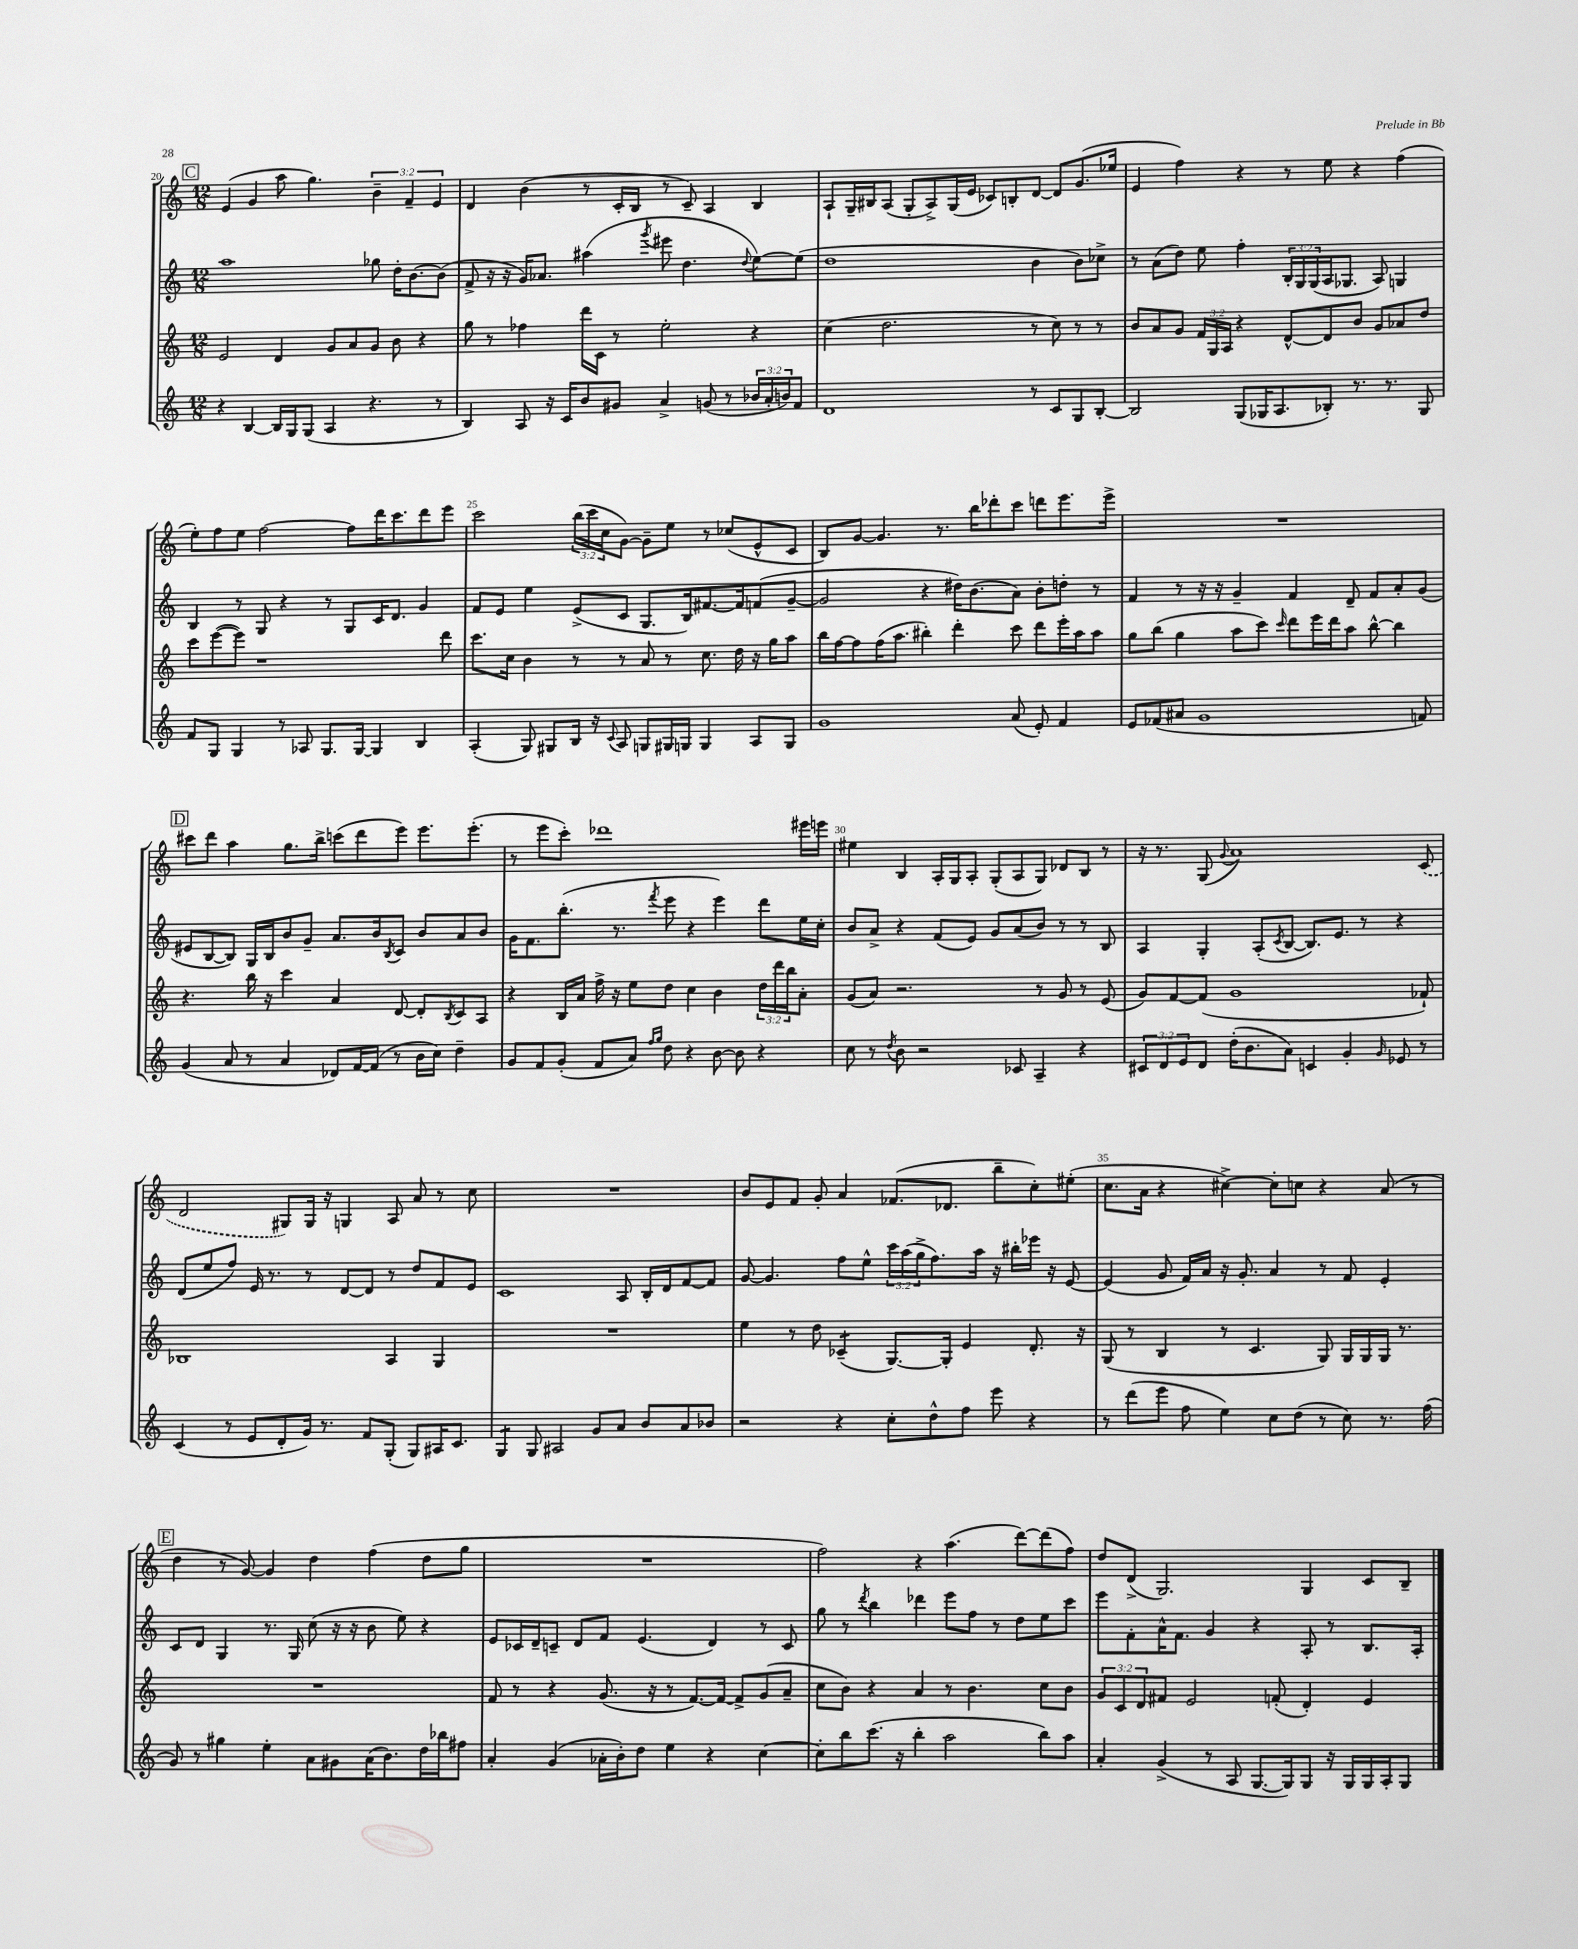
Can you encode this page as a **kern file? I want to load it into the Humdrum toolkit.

**kern	**kern	**kern	**kern
*staff4	*staff3	*staff2	*staff1
*clefG2	*clefG2	*clefG2	*clefG2
*k[]	*k[]	*k[]	*k[]
*M12/8	*M12/8	*M12/8	*M12/8
4r	2e	1aa	(4e
[4B	.	.	4g
16B]	4d	.	8aa
16G	.	.	.
(8G	.	.	4.gg)
4A	8g	.	.
.	8a	.	.
4.r	8g	8gg-	6b~
.	8b	16dd'	.
.	.	.	6f~
.	.	[8.b	.
.	4r	.	.
.	.	.	6e
8r	.	(8b]	.
=	=	=	=
4B)	8gg	8f^	4d
.	8r	16r	.
.	.	16r	.
8A	4ff-	16g)	(4b
.	.	8.a-	.
16r	.	.	.
16c	.	.	.
8b	16ddd	(4aa#	8r
.	16c	.	.
8g#	8r	.	16c'
.	.	.	16B
.	.	8qggg	.
4a^	2ee'	8eee#	8r
.	.	4.dd	8c~)
(8g	.	.	4A
8r	.	.	.
.	.	8qqdd	.
24b-	4r	[8ee)	4B
24a'	.	.	.
24b)	.	.	.
8f	.	(8ee]	.
=	=	=	=
1d	(4cc	1dd	8A`
.	.	.	16G~
.	.	.	16B#
.	2.dd	.	(8A
.	.	.	8G'
.	.	.	8A^)
.	.	.	(16G
.	.	.	16e
.	.	.	8c-)
.	.	.	8B'
8r	8r	4b	[8d
8c	8cc)	.	8d]
8G	8r	8b)	(8.g
[8B'	8r	8cc-^	.
.	.	.	16ee-
=	=	=	=
2B]	8b	8r	4e
.	8a	(8a	.
.	8g	8dd)	4ff)
.	24f	8ee	.
.	24G	.	.
.	24A	.	.
(8G	4r	4ff'	4r
16G-	.	.	.
8.A	.	.	.
.	[8d^^	24B'	8r
.	.	24G	.
.	.	(24G	.
8B-')	8d]	16A	8ee
.	.	8.G-	.
8.r	8b	.	4r
.	8g	8A)	.
8.r	.	.	.
.	8a-	4G	(4ff
8G-	8dd	.	.
=	=	=	=
8f	8ccc	4B	8ee')
8G	([8eee	.	8ff
4G	8eee])	8r	8ee
.	1r	8G	[2ff
8r	.	4r	.
8A-	.	.	.
8.G	.	8r	.
.	.	8G	8ff]
[16G	.	.	.
4G]	.	16c	16ddd
.	.	8.d	8.ccc
4B	.	4g	8ddd
.	8ddd	.	8eee
=	=	=	=
(4A'	8.ccc	8f	2ccc
.	.	8e	.
.	16cc	.	.
8G)	4b	4ee	.
8G#	.	.	.
16B	8r	(8e^	(24bb
.	.	.	24ccc
16r	.	.	.
.	.	.	24cc
8qqc	.	.	.
8A	8r	8c	[8g)
8G	8a	8.G	8g~]
16G#	8r	.	8ee
16G	.	16B)	.
4G	8.cc	[8.f#	8r
.	.	.	(8cc-
.	16dd	16f#]	.
8A	16r	(8f	8e^^
.	16gg	.	.
8G	8aa	[8g~	8c
=	=	=	=
1g	16bb	2g]	8B)
.	[16ff	.	.
.	8ff]	.	[8g
.	(16ff	.	4.g]
.	8.aa	.	.
.	4bb#')	4r	.
.	.	.	8.r
.	4ddd'	16dd#)	.
.	.	(8.b	16bb
.	.	.	8ddd-'
(8a	8ccc	8a)	8ccc
8e')	8ddd	8b'	8ddd
4f	16eee'	8dd'	8.eee
.	16aa	.	.
.	8aa	8r	.
.	.	.	16eee^
=	=	=	=
8e	8gg	4f	1.r
(8f-	(8bb	.	.
8a#	4gg	8r	.
1g	.	16r	.
.	.	16r	.
.	8aa	4g~	.
.	8ccc)	.	.
.	16qqccc	.	.
.	8ddd	4f	.
.	16eee	.	.
.	16ddd	.	.
.	8aa	8d~	.
.	[8bb^^	8f	.
.	4bb]	8a'	.
8f)	.	(8g	.
=	=	=	=
(4g	4.r	8e#	8ccc#
.	.	[8B	8ddd
8a	.	8B])	4aa
8r	16bb	16G	.
.	16r	16B	.
4a	4ccc	8b	8.gg
.	.	8g~	.
.	.	.	16bb^
8d-)	4a	8.a	(8ccc
[16f	.	.	8ddd
(16f]	.	16b	.
.	.	8qB	.
8r	[8d	8c	8eee)
16b	8d']	8b	8.eee
16cc)	.	.	.
.	8qB	.	.
4dd~	8c	8a	.
.	.	.	(8.eee'
.	8A	8b	.
=	=	=	=
8g	4r	16g	8r
.	.	8.f	.
8f	.	.	8eee
(8g'	16B	(8.bb'	8ccc')
.	16a	.	.
8f	16ff^	.	1ddd-
.	16r	8.r	.
8a)	8ee	.	.
16qqff	.	.	.
16qqgg	.	8qfff	.
8dd	8dd	8eee	.
4r	4cc	4r	.
[8b	4b	4eee)	.
8b]	.	.	.
4r	24dd	8ddd	.
.	24ddd	.	.
.	24bb	.	.
.	8a'	16ee	16eee#
.	.	16cc'	16eee
=	=	=	=
8cc	(8g	8b	4ee#
8r	8a)	8a^	.
8qdd	.	.	.
8b	2.r	4r	4B
2r	.	.	.
.	.	(8f	16A'
.	.	.	16G
.	.	8e)	8A'
.	.	8g	(8G'
8c-	.	(8a	8A
4A~	8r	8b)	8G)
.	8g	8r	8d-
4r	8r	8r	8B
.	(8e	8B	8r
=	=	=	=
12c#	8g)	4A	16r
.	.	.	8.r
12d	.	.	.
.	[8f	.	.
12e	.	.	.
8d	(8f]	4G'	(8G
.	.	.	8qqg
(16dd'	1g	.	1a)
8.b	.	.	.
.	.	(8A'	.
.	.	8qc	.
8a)	.	[8B	.
4c	.	8.B])	.
.	.	8.e	.
4g'	.	.	.
.	.	8r	.
16qqg	.	.	.
8e-	.	4r	.
8r	8f-`)	.	(8c
=	=	=	=
(4c	1B-	(8d	2d
.	.	8ee	.
8r	.	8ff)	.
8e	.	16e	.
.	.	8.r	.
8d'	.	.	8G#)
16g)	.	8r	16G#
8.r	.	.	16r
.	.	[8d	4G
8f	.	8d]	.
(8G'	4A	8r	8A
8G)	.	8dd	8a
16A#	4G	8f	8r
8.c	.	.	.
.	.	8e	8cc
=	=	=	=
4G	1.r	1c	1.r
8G	.	.	.
2A#	.	.	.
8g	.	.	.
8a	.	8A	.
8b	.	16B'	.
.	.	16d	.
8a	.	[8f	.
8b-	.	8f]	.
=	=	=	=
2r	4ee	[8g	8b
.	.	4.g]	8e
.	8r	.	8f
.	8dd	.	8g'
4r	(4c-~	8ff	4a
.	.	8ee^^	.
8cc'	[8.G)	24ccc	(8.f-
.	.	(24aa	.
.	.	24gg^	.
8dd^^	.	8.ff)	.
.	16G']	.	8.d-
8ff	4e	.	.
.	.	16aa	.
8eee	.	16r	8bb~
.	.	16bb#'	.
4r	8.d'	16eee-	8cc')
.	.	16r	.
.	.	[8e	(8ee#'
.	16r	.	.
=	=	=	=
8r	(8G	(4e]	8.cc
(8ddd	8r	.	.
.	.	.	16a
8eee	4B	8g	4r
8ff	.	16f)	.
.	.	16a	.
4ee)	8r	16r	[4cc#^)
.	.	8.g'	.
.	4.c	.	.
8cc	.	4a	8cc#']
(8dd	.	.	8cc
8r	8G)	8r	4r
8cc)	16G	8f	.
.	16G	.	.
8.r	16G	4e'	(8a
.	8.r	.	.
.	.	.	8r
(16ff	.	.	.
=	=	=	=
8g)	1.r	8c	4dd
8r	.	8d	.
4gg#	.	4G	8r
.	.	.	[8g)
4ee'	.	8.r	4g]
.	.	16G	.
8a	.	(8cc	4dd
8g#	.	16r	.
.	.	16r	.
(16a	.	8b	(4ff
8.b)	.	.	.
.	.	8ee)	.
16dd	.	4r	8dd
16bb-	.	.	.
8ff#	.	.	8gg
=	=	=	=
4a'	8f	8e	1.r
.	8r	16c-	.
.	.	16d~	.
(4g	4r	8c~	.
.	.	8d	.
16a-'	(8.g	8f	.
16b')	.	.	.
8dd	.	(4.e	.
.	16r	.	.
4ee	8r	.	.
.	[8.f)	.	.
4r	.	4d)	.
.	16f_	.	.
.	8f^]	.	.
[4cc	(8g	8r	.
.	8a~	8c	.
=	=	=	=
8cc']	8cc	8gg	2ff)
8bb	8b)	8r	.
.	.	8qddd	.
(8.ccc	4r	4bb	.
16r	.	.	.
4bb'	4a	4ddd-	4r
2aa	8r	8eee	(4.aa
.	4.b	8ff	.
.	.	8r	.
.	.	8dd	[8ddd)
8bb)	8cc	8ee	(8ddd]
8aa	8b	8ccc	8ff)
=	=	=	=
4a'	12g	8eee	8dd
.	12c	.	.
.	.	8f'	(8d^
.	12d	.	.
(4g^	8f#	16a^^	2.G)
.	.	8.f	.
.	2e	.	.
8r	.	4g	.
8A	.	.	.
[8.G	.	4r	.
.	(8f'	.	.
16G])	.	.	.
8G	4d')	8A'	4G
16r	.	8r	.
16G	.	.	.
16G	4e	8.B	8c
16A'	.	.	.
8G	.	.	8B~
.	.	16A'	.
==	==	==	==
*-	*-	*-	*-
